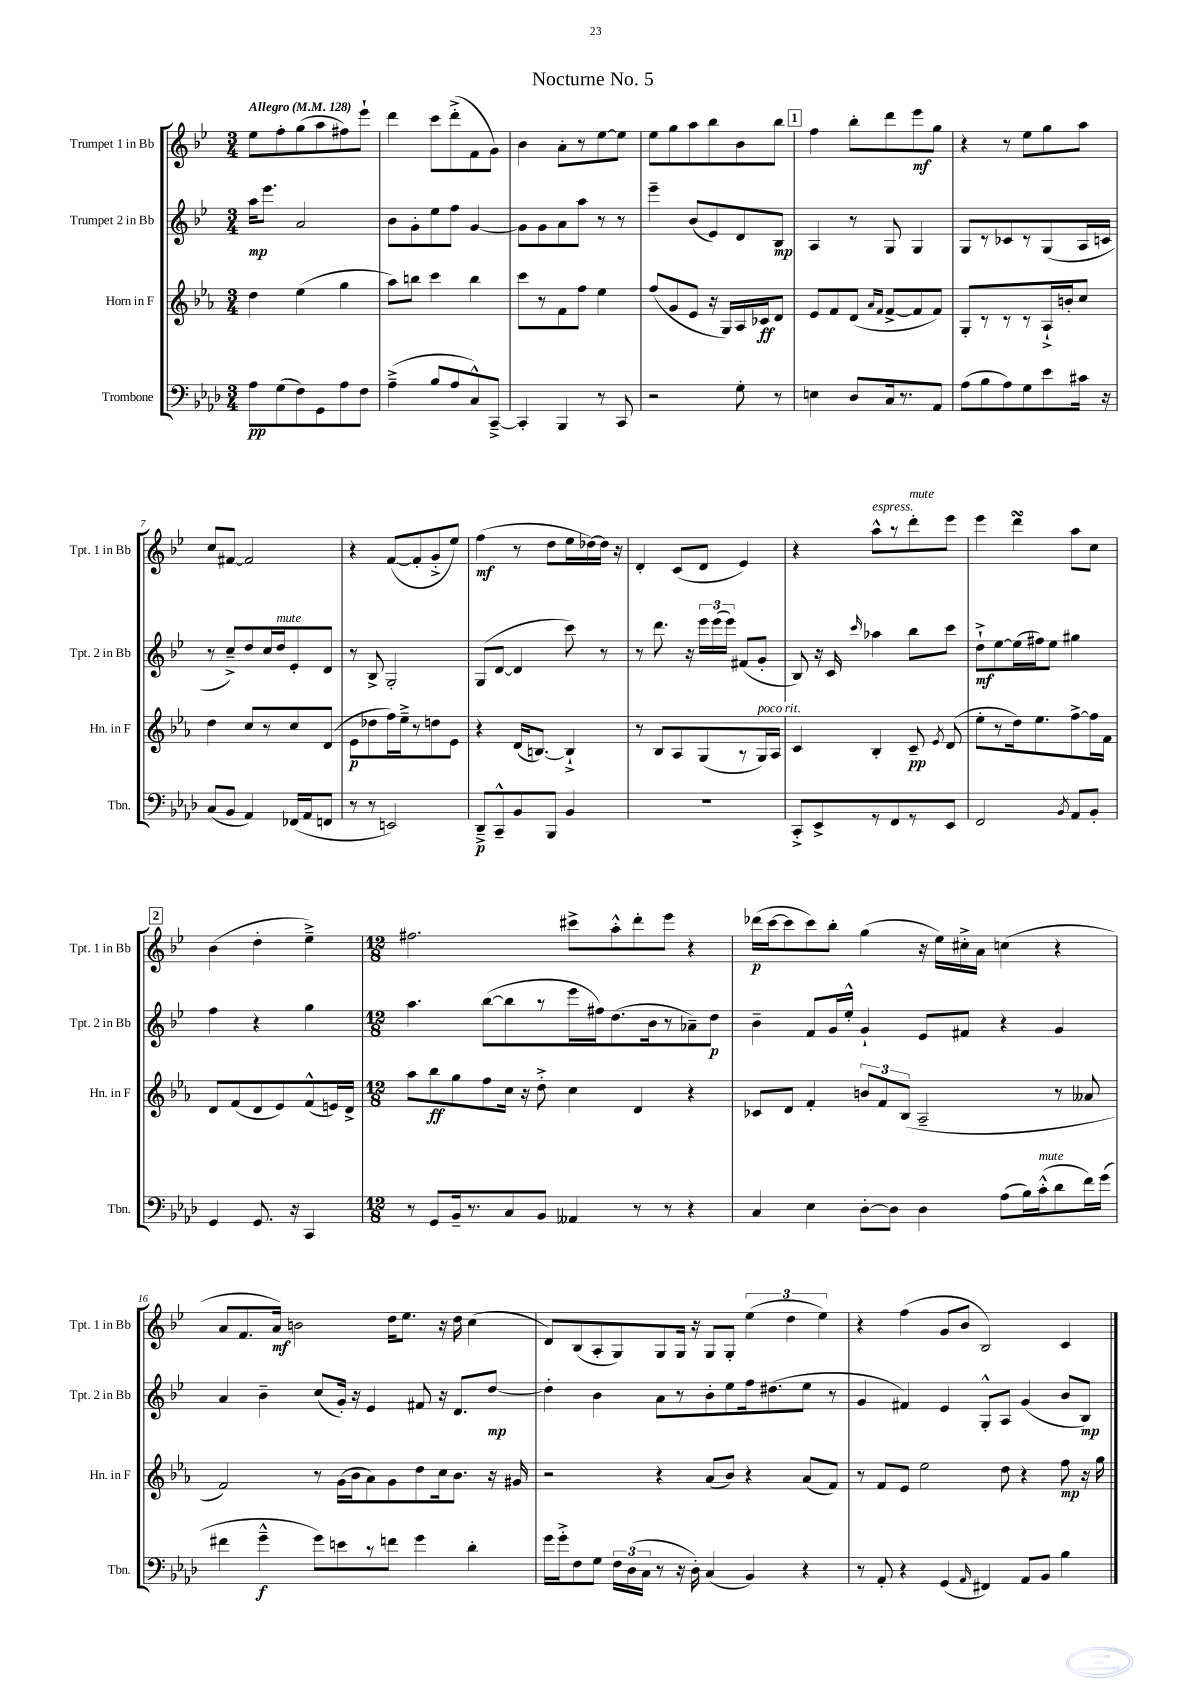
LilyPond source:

\header { title = "Nocturne No. 5" }
<<
\new StaffGroup <<
\new Staff = "s0" \with { instrumentName = "Trumpet 1 in Bb" shortInstrumentName = "Tpt. 1 in Bb" } {
    \clef treble \key bes \major \numericTimeSignature \time 3/4 \tempo "Allegro" 4 = 128
    \autoBeamOff ees''8[ f''8-. g''8( a''8 fis''8) ees'''8]-! |
    d'''4 c'''8[ d'''8-.->( f'8 g'8]) |
    bes'4 a'8[-. r8 ees''8~ ees''8] |
    ees''8[ g''8 a''8 bes''8 bes'8 bes''8] |
    \mark \markup { \box "1" } f''4 bes''8[-. d'''8 ees'''8\mf g''8] |
    r4 r8 ees''8[ g''8 a''8] |
    c''8[ fis'8]~ fis'2 |
    r4 f'8[~( f'8-. g'8-.-> ees''8]) |
    f''4\mf( r8 d''8[ ees''16 des''16~) des''16] r16 |
    d'4-. c'8[( d'8] ees'4) |
    r4 a''8[-^^\markup { \italic "espress." } r8 d'''8-.^\markup { \italic "mute" } ees'''8] |
    ees'''4 d'''4\turn a''8[ c''8] |
    \mark \markup { \box "2" } bes'4( d''4-. ees''4--->) |
    \numericTimeSignature \time 12/8 fis''2. cis'''8[-> a''8-.-^ d'''8-. ees'''8] r4 |
    des'''16[\p( c'''16~ c'''8 c'''8) bes''8]-. g''4( r16 ees''16[) cis''16-.-> a'16] c''4( r4 |
    a'8[ f'8. a'16]\mf) b'2 d''16[ ees''8.] r16 d''16 c''4( |
    d'8[) bes8( a8-. g8) g8 g16] r16 g8[ g8]-. \tuplet 3/2 { ees''4( d''4 ees''4) } |
    r4 f''4( g'8[ bes'8] bes2) c'4 \bar "|." |
}
\new Staff = "s1" \with { instrumentName = "Trumpet 2 in Bb" shortInstrumentName = "Tpt. 2 in Bb" } {
    \clef treble \key bes \major \numericTimeSignature \time 3/4
    \autoBeamOff a''16[\mp ees'''8.] a'2 |
    bes'8[ g'8-. ees''8 f''8] g'4~ |
    g'8[ g'8 a'8 a''8] r8 r8 |
    ees'''4-- bes'8[( ees'8) d'8 bes8]\mp |
    \mark \markup { \box "1" } a4 r8 g8 g4 |
    g8[ r8 ces'8 r8 g8( a16 c'16] |
    r8 c''8[--->) d''8 c''16 d''16^\markup { \italic "mute" } ees'8-. d'8] |
    r8 bes8-> g2-. |
    g8[( d'8]~ d'4 c'''8) r8 |
    r8 d'''8. r16 \tuplet 3/2 { ees'''16[ ees'''16( ees'''16]) } fis'8[( g'8]-. |
    bes8) r16 c'16 \grace { c'''16 } aes''4 bes''8[ c'''8] |
    d''8[-!->\mf ees''8~ ees''16( fis''16) ees''8] gis''4 |
    \mark \markup { \box "2" } f''4 r4 g''4 |
    \numericTimeSignature \time 12/8 a''4. bes''8[~( bes''8 r8 ees'''16 fis''16) d''8.( bes'16 r8 aes'8--) d''8]\p |
    bes'4-- f'8[ g'16 ees''16]-.-^ g'4-! ees'8[ fis'8] r4 g'4 |
    a'4 bes'4-- c''8[( g'16]-.) r16 ees'4 fis'8 r16 d'8.[ d''8]~\mp |
    d''4-. bes'4 a'8[ r8 bes'8-. ees''8 f''16 dis''8.( ees''8] r8 |
    g'4 fis'4) ees'4 g8[-.-^ a8] g'4( bes'8[ bes8]\mp) \bar "|." |
}
\new Staff = "s2" \with { instrumentName = "Horn in F" shortInstrumentName = "Hn. in F" } {
    \clef treble \key ees \major \numericTimeSignature \time 3/4
    \autoBeamOff d''4 ees''4( g''4 |
    aes''8[) b''8] c'''4 b''4 |
    c'''8[ r8 f'8 f''8] ees''4 |
    f''8[( g'8 ees'8] r16 g16[) aes16 ces'16\ff d'8] |
    \mark \markup { \box "1" } ees'8[ f'8 d'8]( \grace { aes'16[ f'16] } f'8[~-> f'8 f'8]) |
    g8[-. r8 r8 r8 aes16-!-> b'16-. c''8] |
    d''4 c''8[ r8 c''8 d'8]( |
    ees'8[\p des''8 f''16) ees''16---> r8 d''8 ees'8] |
    r4 d'16[( b8.]~) b4-!-> |
    r8 bes8[ aes8 g8( r8 g16^\markup { \italic "poco rit." }) aes16] |
    c'4 bes4-. c'8--\pp \acciaccatura { ees'8 } d'8( |
    ees''8[-. r8 d''16) ees''8. f''8~-> f''16 f'16] |
    \mark \markup { \box "2" } d'8[ f'8( d'8 ees'8) f'8-^( e'16) d'16]-> |
    \numericTimeSignature \time 12/8 aes''8[ bes''8\ff g''8 f''8 c''16] r16 d''8-.-> c''4 d'4 r4 |
    ces'8[ d'8] f'4-. \tuplet 3/2 { b'8[ f'8 bes8]( } aes2-- r8 aeses'8 |
    f'2) r8 g'16[( bes'16 aes'8) g'8 d''8 c''16 bes'8.] r16 gis'16 |
    r2 r4 aes'8[( bes'8]) r4 aes'8[( f'8]) |
    r8 f'8[ ees'8] ees''2 d''8 r4 f''8\mp r16 g''16 \bar "|." |
}
\new Staff = "s3" \with { instrumentName = "Trombone" shortInstrumentName = "Tbn." } {
    \clef bass \key aes \major \numericTimeSignature \time 3/4
    \autoBeamOff aes8[\pp g8( f8) g,8 aes8 f8] |
    aes4--->( bes8[ aes8 c8-^) c,8]~---> |
    c,4-. bes,,4 r8 c,8 |
    r2 g8-. r8 |
    \mark \markup { \box "1" } e4 des8[ c16 r8. aes,8] |
    aes8[( bes8 aes8) g8 ees'8 cis'16] r16 |
    c8[( bes,8] aes,4) fes,16[( aes,16 f,8] |
    r8 r8 e,2) |
    des,8[--->\p c,8---^ bes,8 bes,,8] bes,4 |
    R2. |
    c,8[-.-> ees,8-> r8 f,8 r8 ees,8] |
    f,2 \acciaccatura { bes,8 } aes,8[ bes,8]-. |
    \mark \markup { \box "2" } g,4 g,8. r16 c,4 |
    \numericTimeSignature \time 12/8 r8 g,8[ bes,16-- r8. c8 bes,8] aeses,4 r8 r8 r4 |
    c4 ees4 des8[~-. des8] des4 aes8[( bes16) c'16-.-^^\markup { \italic "mute" }( des'8 f'16) g'16]( |
    fis'4 g'4---^\f g'8[) e'8 r8 f'8] g'4 des'4-. |
    g'16[ g'16-.-> f8 g8] \tuplet 3/2 { f16[ des16( c16] } r8 r16 des16-.) c4( bes,4) r4 |
    r8 aes,8-. r4 g,4( \grace { aes,16 } fis,4) aes,8[ bes,8] bes4 \bar "|." |
}
>>
>>
